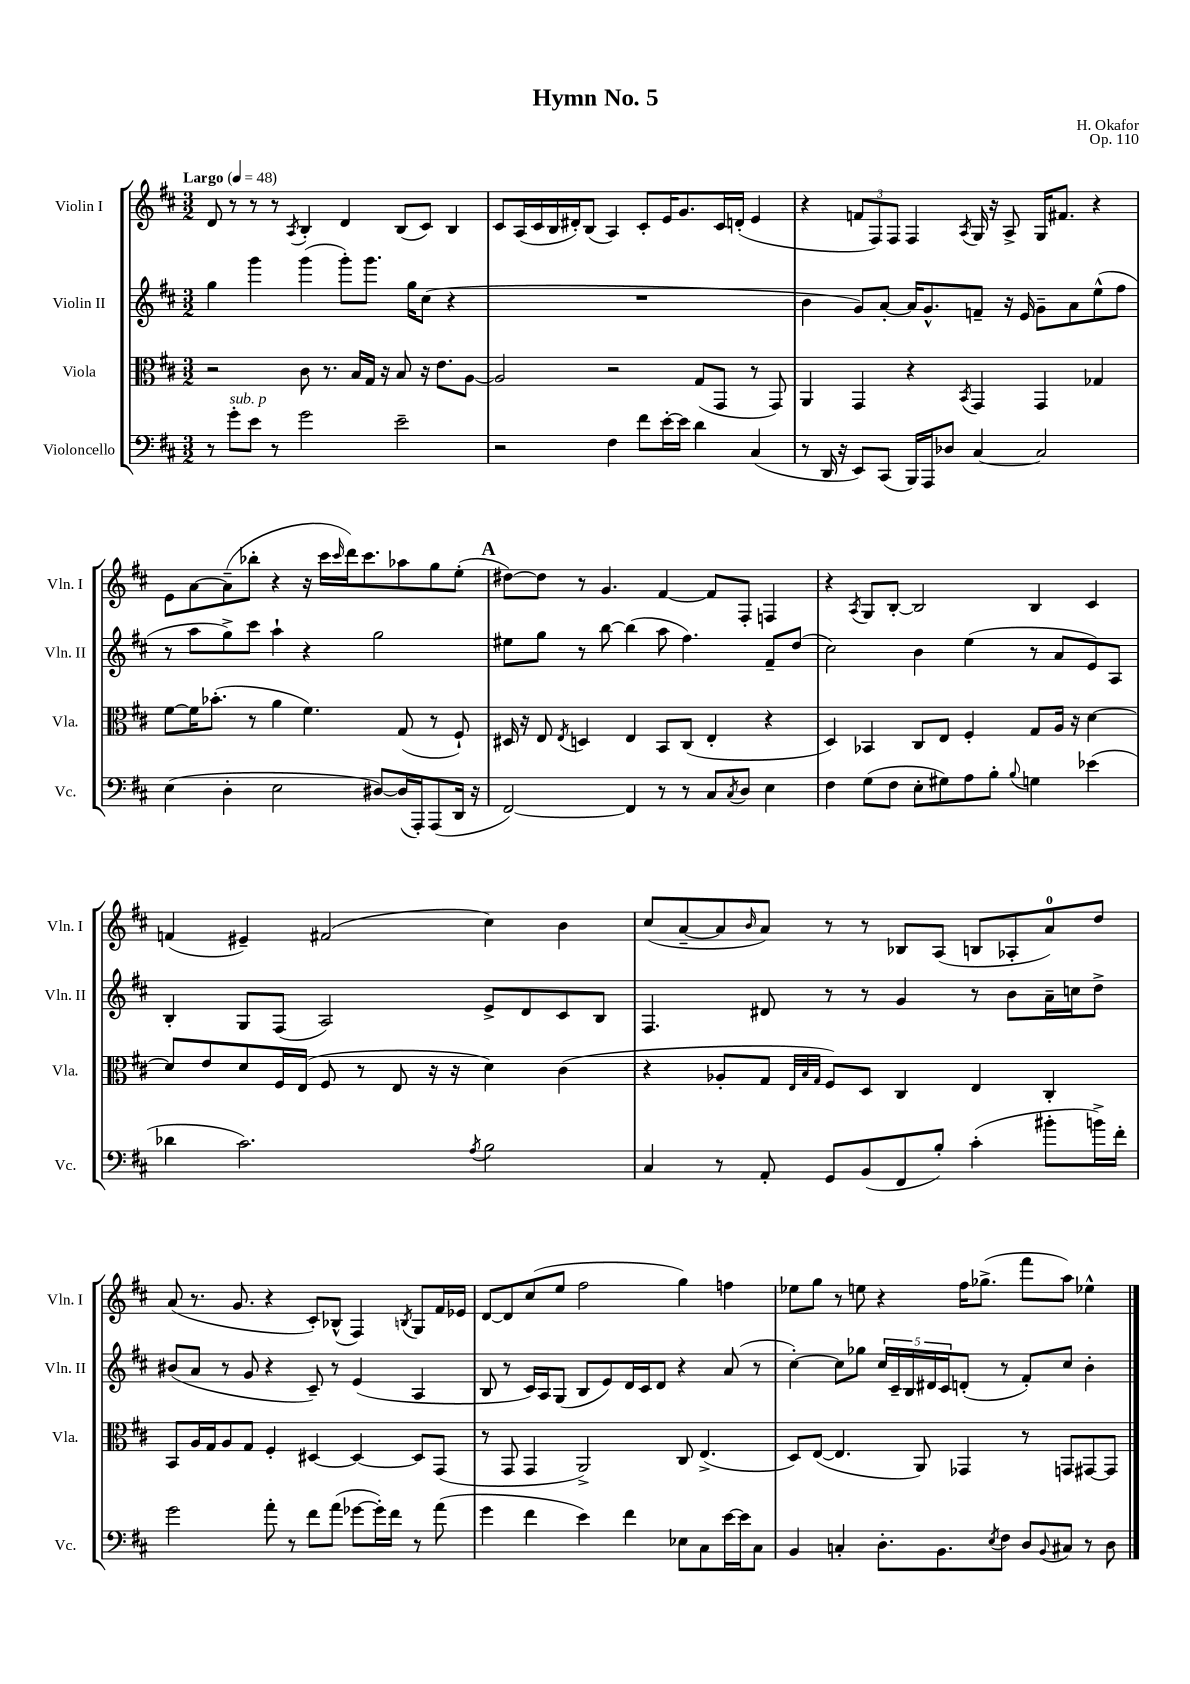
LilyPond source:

\header { title = "Hymn No. 5" composer = "H. Okafor" opus = "Op. 110" }
<<
\new StaffGroup <<
\new Staff = "s0" \with { instrumentName = "Violin I" shortInstrumentName = "Vln. I" } {
    \clef treble \key d \major \numericTimeSignature \time 3/2 \tempo "Largo" 4 = 48
    d'8 r8 r8 r8 \acciaccatura { a8 } b4-. d'4 b8( cis'8) b4 |
    cis'8 a16( cis'16 b16 dis'16-.) b8( a4) cis'8-. e'16 g'8. cis'16 d'16-.( e'4 |
    r4 \tuplet 3/2 { f'8 fis8) fis8 } fis4 \acciaccatura { a8 } g16 r16 a8-> g16 fis'8. r4 |
    e'8 a'8~ a'8--( bes''8-. r4 r16 cis'''16 \grace { cis'''16 } d'''16) cis'''8. aes''8 g''8 e''8-.( |
    \mark \markup { \bold "A" } dis''8~) dis''8 r8 g'4. fis'4~ fis'8 fis8-. f4 |
    r4 \acciaccatura { a8 } g8 b8~-. b2 b4 cis'4 |
    f'4( eis'4--) fis'2( cis''4) b'4 |
    cis''8( a'8~-- a'8 \grace { b'16 } a'8) r8 r8 bes8 a8( b8 aes8-. a'8-0) d''8 |
    a'8( r8. g'8. r4 cis'8-.) bes8-^( fis4) \acciaccatura { b8 } g8 fis'16 ees'16 |
    d'8~ d'8 cis''8( e''8 fis''2 g''4) f''4 |
    ees''8 g''8 r8 e''8 r4 fis''16 ges''8.->( fis'''8 a''8) ees''4-^ \bar "|." |
}
\new Staff = "s1" \with { instrumentName = "Violin II" shortInstrumentName = "Vln. II" } {
    \clef treble \key d \major \numericTimeSignature \time 3/2
    g''4 g'''4 g'''4( g'''8-.) g'''8. g''16 cis''8( r4 |
    R1. |
    b'4 g'8) a'8~-. a'16 g'8.-^ f'8-- r16 e'16 g'8-- a'8 e''8-^( fis''8 |
    r8 a''8 g''8->) cis'''8 a''4-! r4 g''2 |
    \mark \markup { \bold "A" } eis''8 g''8 r8 b''8~ b''4( a''8 fis''4.) fis'8-- d''8( |
    cis''2) b'4 e''4( r8 a'8 e'8) a8 |
    b4-. g8 fis8( a2) e'8-> d'8 cis'8 b8 |
    fis4. dis'8 r8 r8 g'4 r8 b'8 a'16-- c''16 d''8-> |
    bis'8( a'8 r8 g'8 r4 cis'8--) r8 e'4( a4 |
    b8 r8 cis'16) a16 g8( b8 e'8) d'16 cis'16 d'8 r4 a'8( r8 |
    cis''4~-.) cis''8 ges''8 \tuplet 5/4 { cis''16 cis'16-- b16 dis'16 cis'16 } d'8-.( r8 fis'8-.) cis''8 b'4-. \bar "|." |
}
\new Staff = "s2" \with { instrumentName = "Viola" shortInstrumentName = "Vla." } {
    \clef alto \key d \major \numericTimeSignature \time 3/2
    r2 cis'8 r8. b16 g16 r16 b8 r16 e'8. a8~ |
    a2 r2 g8( g,8 r8 g,8) |
    a,4 g,4 r4 \acciaccatura { b,8 } g,4 g,4 ges4 |
    fis'8~ fis'16 bes'8.-.( r8 a'4 fis'4.) g8( r8 fis8-!) |
    \mark \markup { \bold "A" } dis16 r16 e8 \acciaccatura { e8 } d4 e4 b,8 cis8( e4-. r4 |
    d4) bes,4 cis8 e8 fis4-. g8 a16 r16 d'4~ |
    d'8 e'8 d'8 fis16 e16( fis8 r8 e8 r16 r16 d'4) cis'4( |
    r4 aes8-. g8 \grace { e32 b32 g32 } fis8) d8 cis4 e4 cis4-. |
    b,8 a16 g16 a8 g8 fis4-. dis4~ dis4~ dis8 g,8( |
    r8 g,8 g,4 a,2->) cis8 e4.->( |
    d8) e8~( e4. a,8) ges,4 r8 g,8 gis,8~ gis,8 \bar "|." |
}
\new Staff = "s3" \with { instrumentName = "Violoncello" shortInstrumentName = "Vc." } {
    \clef bass \key d \major \numericTimeSignature \time 3/2
    r8 g'8-.^\markup { \italic "sub. p" } e'8 r8 g'2 e'2-- |
    r2 fis4 fis'8 e'16~-. e'16 d'4 cis4( |
    r8 d,16 r16 e,8) cis,8( b,,16) a,,16 des8 cis4~ cis2 |
    e4( d4-. e2 dis8~) dis16( a,,16-.) a,,8( d,16 r16 |
    \mark \markup { \bold "A" } fis,2~) fis,4 r8 r8 cis8 \acciaccatura { cis8 } d8 e4 |
    fis4 g8( fis8 e8-. gis8) a8 b8-. \appoggiatura { b8 } g4 ees'4( |
    des'4 cis'2.) \acciaccatura { a8 } b2 |
    cis4 r8 a,8-. g,8 b,8( fis,8 b8-.) cis'4-.( bis'8-. b'16->) fis'16-. |
    g'2 a'8-. r8 fis'8 a'8( ges'8~ ges'16-.) fis'16 r8 a'8( |
    g'4 fis'4 e'4) fis'4 ees8 cis8 e'16~ e'16 cis8 |
    b,4 c4-. d8.-. b,8. \acciaccatura { e8 } fis8 d8 \appoggiatura { b,8 } cis8 r8 d8 \bar "|." |
}
>>
>>
\layout { \context { \Score \remove "Bar_number_engraver" } }
